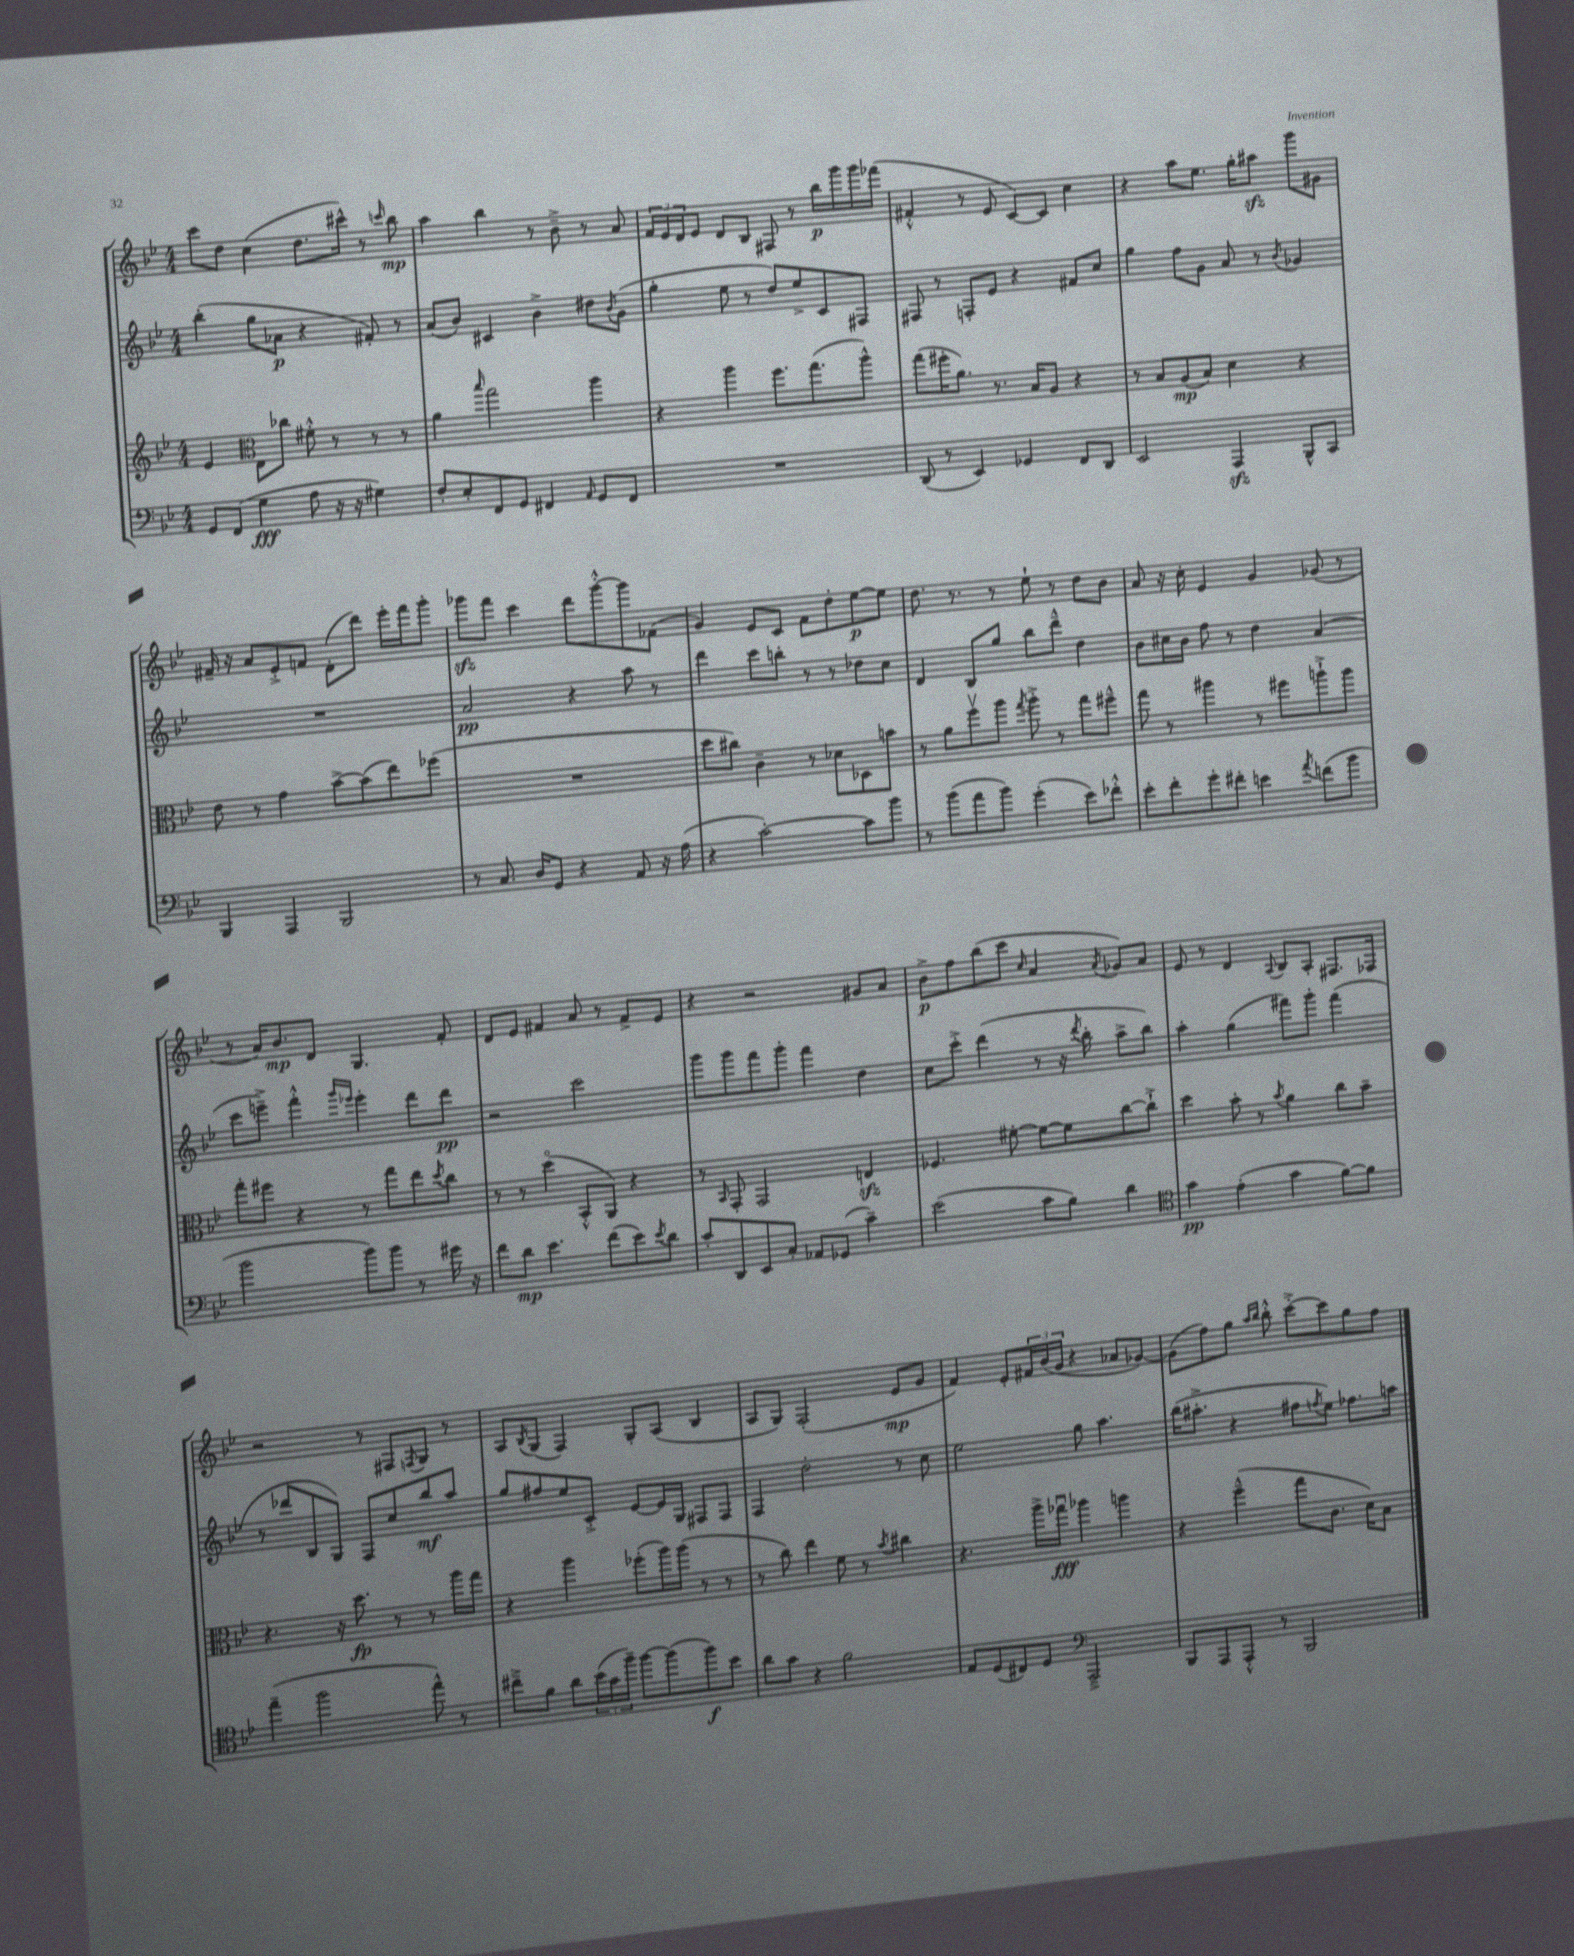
<<
\new StaffGroup <<
\new Staff = "s0" {
    \clef treble \key bes \major \numericTimeSignature \time 4/4
    c'''8 d''8 c''4( d''8. cis'''16-^) r8 \grace { c'''16 } bes''8\mp |
    a''4 bes''4 r8 bes'8---> r8 a'8 |
    \tuplet 3/2 { f'16 ees'16 d'16 } ees'8 d'8 bes8 fis8 r8 bes''16\p g'''16 g'''16 fes'''16( |
    fis'4-.-^ r8 ees'8 c'8~) c'8 c''4 |
    r4 a''8 ees''8. g''16-. ais''8\sfz g'''8 gis'8 |
    fis'16-- r16 a'8 ees'8-.-> f'8 d'8-.( d'''8) ees'''16-. f'''16 g'''8-. |
    ges'''8\sfz f'''8 c'''4 d'''8 ges'''8~-.-^ ges'''8 fes'8( |
    g'4) ees'8 c'8 f'8 d''8-. ees''8~\p ees''8 |
    d''8. r8. r8 ees''8-! r8 d''8 bes'8 |
    a'8 r16 c''16-. ees'4 g'4 ges'8( r8 |
    r8 a'16) bes'8.\mp d'8 g4. f'8-. |
    d'8 ees'8 fis'4 a'8 r8 fis'8-> ees'8 |
    r4 r2 gis'8 a'8 |
    bes'8->\p f''8 bes''8( c'''8 \grace { c''16 } a'4 \acciaccatura { a'8 } ges'8) a'8 |
    ees'8 r8 d'4 \appoggiatura { a8 } bes8 a8-. fis8. fes16 |
    r2 r8 fis8 \acciaccatura { f8 } g8 r8 |
    a8 \acciaccatura { bes8 } g8( f4) g8-. a8( bes4 |
    a8 g8) f2-.( ees'8\mp g'8 |
    f'4) ees'8-. \tuplet 3/2 { fis'16 bes'16( g'16 } r4 aes'8 ges'8~) |
    ges'8( f''8) g''8 \grace { a''16 bes''16 } bes''8-.-^ c'''8~-.-> c'''8 g''8 f''8 \bar "|." |
}
\new Staff = "s1" {
    \clef treble \key bes \major \numericTimeSignature \time 4/4
    bes''4-.( g''8 aes'8\p r4 fis'8-.) r8 |
    a'8( bes'8) cis'4 bes'4-> dis''8 \acciaccatura { bes'8 } g'8( |
    g''4-. ees''8 r8 d''8) ees''8-> c'8 fis8 |
    fis8 r8 f8-. ees'8 r4 fis'8 c''8 |
    g''4 f''8 g'8 a'8 r8 \acciaccatura { bes'8 } ges'4 |
    R1 |
    a'2\pp r4 a''8 r8 |
    d'''4 c'''8 b''8-. r8 r8 des''8 c''8 |
    d'4 bes8 g''8 bes''8 d'''8---^ d''4 |
    bes'8 cis''16 bes'16 f''8 r8 d''4 a'4( |
    c'''8 e'''8--->) f'''4-.-^ \grace { g'''16 ees'''16 } ees'''4-. d'''8 d'''8\pp |
    r2 c'''2 |
    g'''8 g'''8 f'''8 g'''8-. f'''4 d''4 |
    c''8 c'''8-.-> d'''4( r8 r16 \acciaccatura { d'''8 } bes''16-. a''8-> bes''8) |
    a''4-. g''4( fis'''8) g'''8-. fis'''4( |
    r8 des'''8 bes8 g8) f8 c''8 bes''8\mf a''8 |
    g''8 fis''8 ees''8 c'8-.-> ees'8~ ees'16 g16 fis8 fis8 |
    f4 d''2-. r8 c''8 |
    ees''2 g''8 a''4. |
    bes''16( ais''8.-.-> r4 fis''8 \acciaccatura { f''8 } ees''8) fes''8. a''16 \bar "|." |
}
\new Staff = "s2" {
    \clef treble \key bes \major \numericTimeSignature \time 4/4
    ees'4 \clef alto ees8 ces''8 fis'8-.-^ r8 r8 r8 |
    a'4 \grace { bes''16 } g''2 a''4 |
    r4 a''4 f''8. g''8.( a''8-^) |
    g''8( fis''16-. a'8.) r8. bes16 a8 r4 |
    r8 bes8 a8\mp( bes8) d'4 r4 |
    ees'8 r8 g'4 bes'8~-> bes'8( ees''8) fes''8( |
    R1 |
    d''8 cis''8) c'4-- r8 des'8 des8 b'8 |
    r8 a'8 f''8\upbow a''8 \acciaccatura { g''8 } a''8-.-> r8 g''8 fis''8---^ |
    g''8 r8 ais''4 r8 fis''8 a''8-!-> a''8 |
    g''8-. fis''8 r4 r8 g''8 ees''8 \acciaccatura { d''8 } c''8 |
    r8 r8 d''4\flageolet( bes,8-.-^ a,8) r4 |
    r8 \grace { bes,16 } g,8-. g,2 e4\sfz |
    fes4. fis'8~-. fis'8~ fis'8 c''8~ c''8-!-> |
    d''4 bes'8-. r8 \acciaccatura { bes'8 } a'4 c''8 bes'8-- |
    r4. r16 d''8.\fp r8 r8 a''16 g''16 |
    r4 a''4 fes''8-.( a''16) a''16( r8 r8 |
    r8 c''8) ees''4 f'8 r8 \acciaccatura { bes'8 } cis''4 |
    r4. a''16-> ges''16\downbow\fff aes''4 a''4 |
    r4 f''4---^( g''8 c'8. d'16) bes8 \bar "|." |
}
\new Staff = "s3" {
    \clef bass \key bes \major \numericTimeSignature \time 4/4
    g,8 f,8( g4\fff a8 r16 r16 gis4) |
    f8-. ees8-. f,8 g,8 fis,4 \grace { a,16 } g,8 fis,8 |
    R1 |
    d,8( r8 ees,4) ges,4 f,8 d,8 |
    ees,2 a,,4\sfz bes,,8-^ c,8 |
    bes,,4 a,,4 bes,,2 |
    r8 c8. d16 g,8 r4 a,8 r16 a16( |
    r4 c'2~-.) c'8 bes'8 |
    r8 bes'8( a'8 bes'8) g'4-.( ees'8) fes'8-.-^ |
    ees'8-. f'8-. g'8-. fis'8-. e'4 \acciaccatura { a'8 } f'8( bes'8 |
    bes'2 bes'8) bes'8 r8 gis'16 r16 |
    f'8 d'8\mp ees'4. f'8( ees'8) \acciaccatura { ees'8 } d'8 |
    c'8-. d,8 ees,8 c8-. aes,8 ges,8( c'4--) |
    ees'2( c'8 bes8) d'4 |
    \clef tenor g'4\pp ees'4-.( g'4 f'8~) f'8 |
    ees''4--( f''2 ees''8-^) r8 |
    cis''8---> f'8 a'8 \tuplet 3/2 { bes'16( g'16 f''16--) } f''8~ f''8( f''8\f) bes'8 |
    a'8 g'8 r4 f'2 |
    ees8 d8( cis8) d8 \clef bass a,,2---> |
    bes,,8 a,,8 a,,8-.-^ r8 bes,,2 \bar "|." |
}
>>
>>
\layout { \context { \Score \remove "Bar_number_engraver" } }
